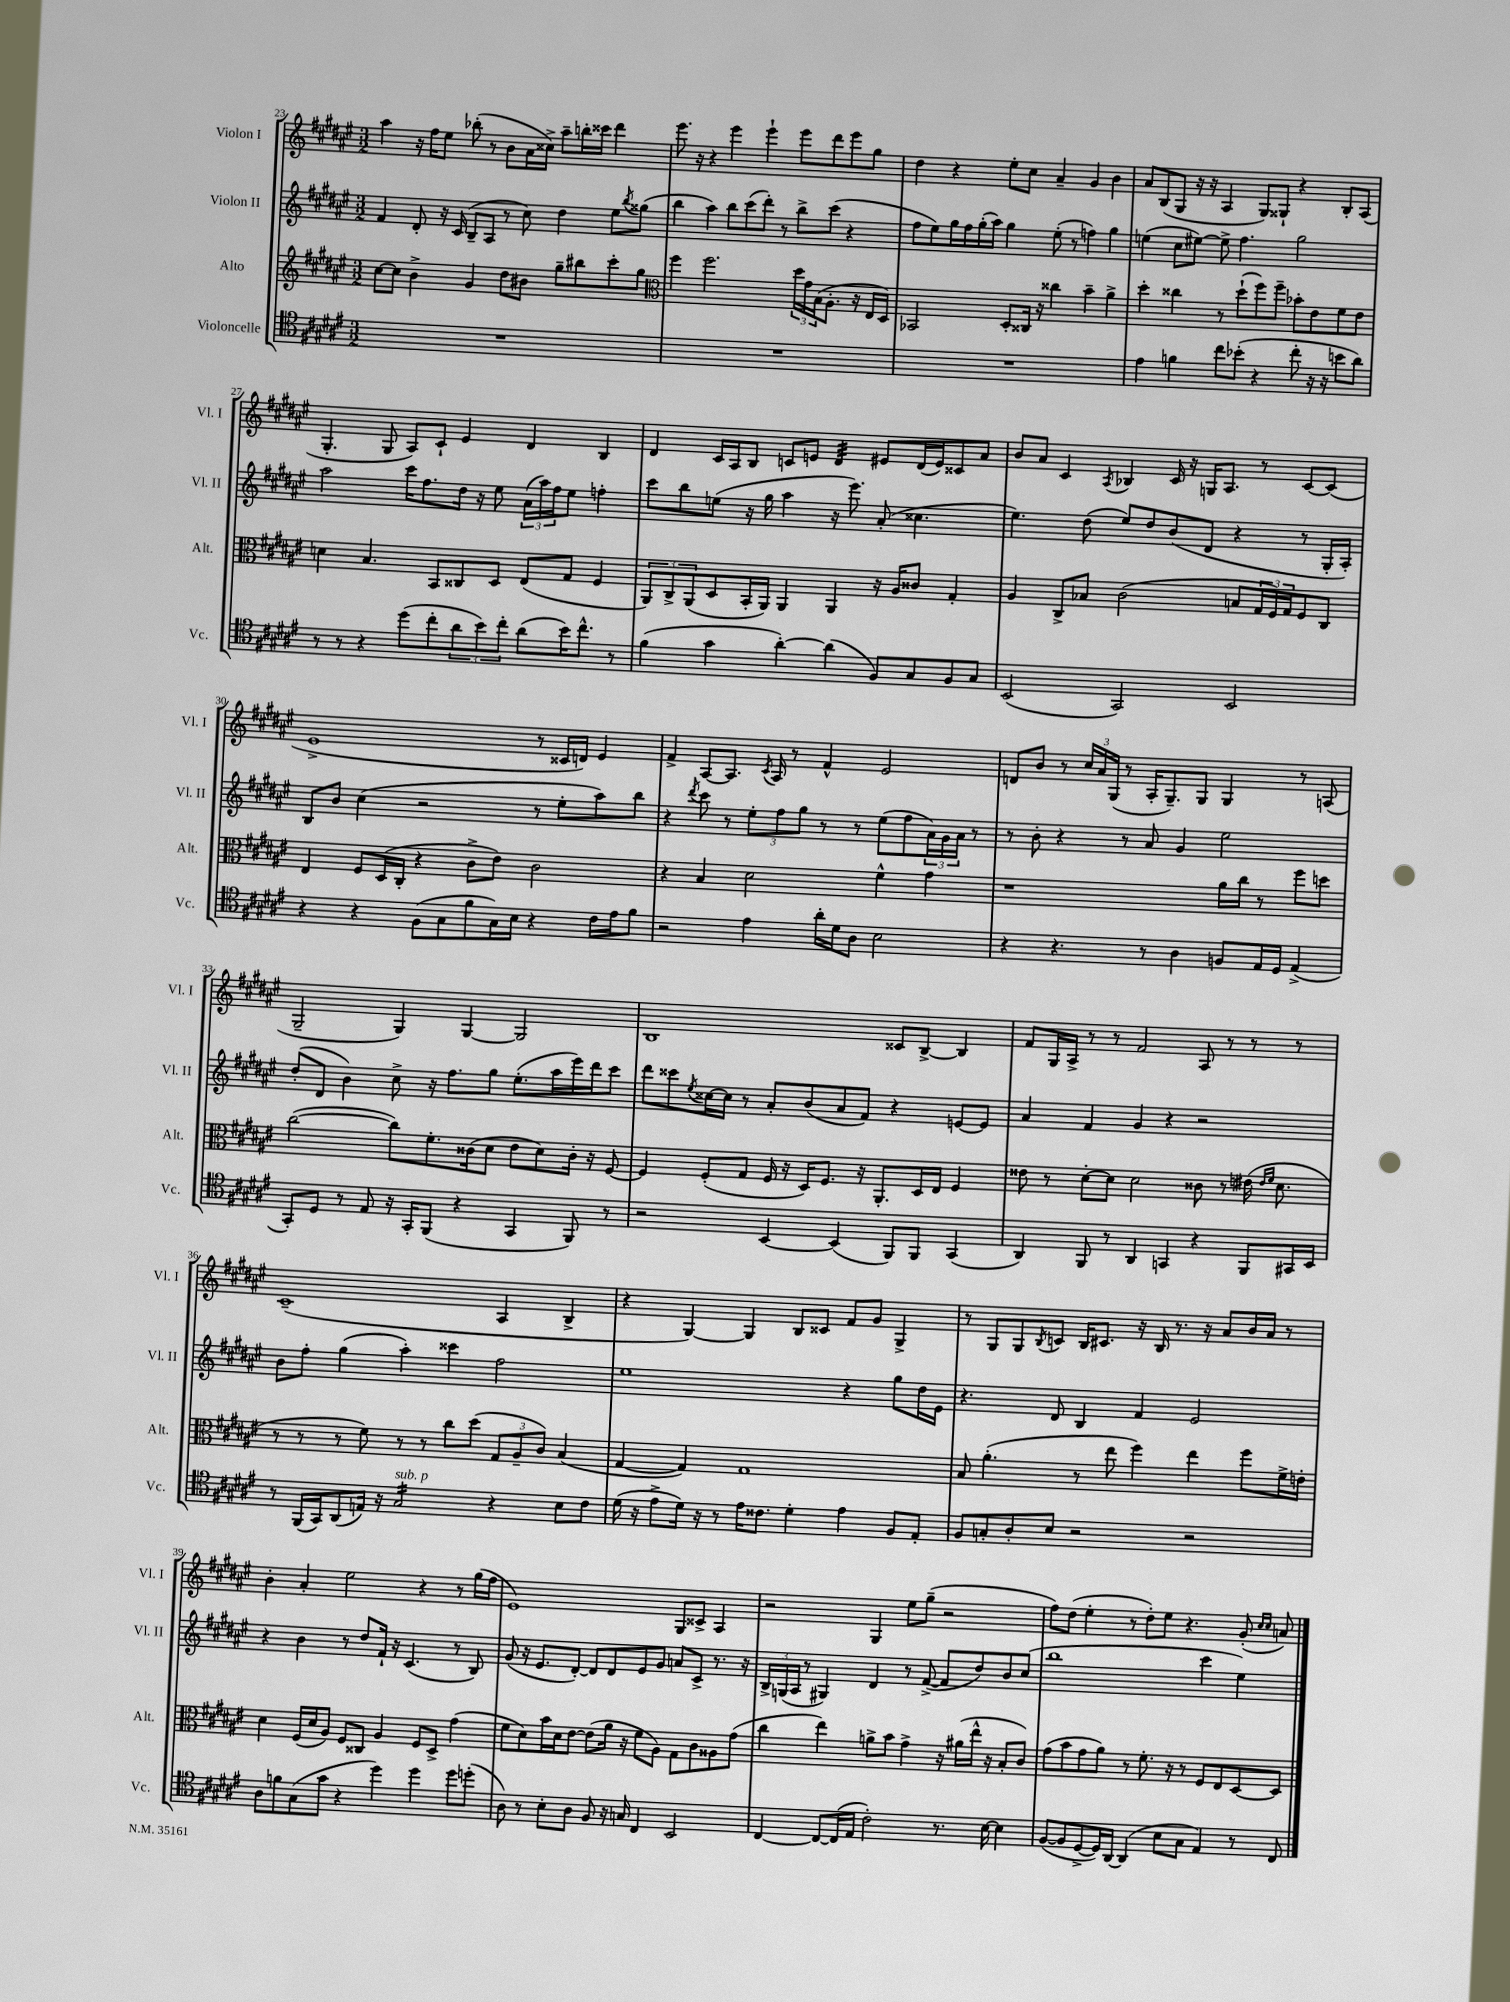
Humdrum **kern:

**kern	**kern	**kern	**kern
*staff4	*staff3	*staff2	*staff1
*clefC4	*clefG2	*clefG2	*clefG2
*k[f#c#g#d#a#e#]	*k[f#c#g#d#a#e#]	*k[f#c#g#d#a#e#]	*k[f#c#g#d#a#e#]
*M3/2	*M3/2	*M3/2	*M3/2
1.r	[8cc#	4f#	4aa#
.	8cc#]	.	.
.	4b^	8d#'	16r
.	.	.	16ff#
.	.	16r	8ee#
.	.	(16c#	.
.	4g#	8B~	(8bb-'
.	.	8A#	8r
.	8dd#	8r	8b
.	8b#	8cc#)	16a#
.	.	.	16cc##^)
.	8gg#~	4dd#	8aa#~
.	8bb#	.	16bb'
.	.	.	16ccc##
.	8ccc#'	8ee#	4ddd#
.	.	8qbb	.
.	8gg#	(8gg##	.
=	=	=	=
*	*clefC3	*	*
1.r	4ff#	4bb	8.eee#
.	.	.	16r
.	2.ff#	4aa#)	4r
.	.	8bb	4eee#
.	.	(8ccc#	.
.	.	8ddd#')	4eee#`
.	.	8r	.
.	24dd#	8bb^	8eee#
.	24g#	.	.
.	(24B	.	.
.	8.A#'	(8ccc#	8ddd#
.	.	4r	8eee#
.	16r	.	.
.	16E#	.	8gg#
.	16D#)	.	.
=	=	=	=
1.r	2BB-	8ff#	4dd#
.	.	8ee#)	.
.	.	16gg#	4r
.	.	16ff#	.
.	.	(16gg#'	.
.	.	16aa#)	.
.	8D#'	4gg#	8ee#'
.	16C##	.	8cc#
.	16r	.	.
.	4cc##	(8ee#'	4a#~
.	.	8r	.
.	4b~	4ff)	4g#
.	4a#^	4gg#	4b
=	=	=	=
4e#	4dd#'	(4ee	8a#
.	.	.	(8B
4f	4cc##	8cc#	8G#
.	.	[8ee#)	16r
.	.	.	16r
8cc#	8r	8ee#^]	4A#
(8b-'	(8dd#`	4.ff#	.
4r	8ff#)	.	8G#)
.	8ff#~	.	8G##`
8cc#'	8b-'	2gg#	4r
16r	8e#	.	.
16r	.	.	.
8b	8f#	.	8B'
8a#)	8e#	.	(8A#
=	=	=	=
8r	4d	2aa#	4.G#'
8r	.	.	.
4r	4.B	.	.
.	.	.	8G#
(8dd#	.	16ccc#	8A#)
.	.	8.ff#	.
8cc#'	8BB	.	8c#`
12a#	8C##	16dd#	4e#
.	.	16r	.
12b)	.	.	.
.	8D#	8ee#	.
12cc#'	.	.	.
(8a#	(8E#	(24a#	4d#
.	.	24aa#)	.
.	.	24ff#	.
16b)	8G#	8ee#	.
8.cc#^^	.	.	.
.	4F#	4ff'	4B
8r	.	.	.
=	=	=	=
(4f#	12AA#)	8ccc#	4d#
.	12C#^	.	.
.	.	8bb	.
.	(12AA#	.	.
4g#	8D#	(8ee	16c#
.	.	.	16A#
.	16BB'	16r	8B
.	16AA#)	16gg#	.
[4a#')	4AA#	4aa#	8c
.	.	.	8e
(4a#]	4AA#	16r	4d#
.	.	8.eee#)	.
8F#)	16r	(8a#'	8e#
.	16A#	.	.
8G#	8c##	4.cc##	(16d#
.	.	.	16e#)
8F#	4G#'	.	8c##
8G#	.	.	8a#
=	=	=	=
(2BB	4A#	4.ee#)	8b
.	.	.	8a#
.	8C#^	.	4c#
.	8B-	(8dd#	.
.	.	.	8qA#
2GG#)	(2c#	8ee#)	4B-
.	.	8dd#	.
.	.	(8b	16c#
.	.	.	16r
.	.	8d#	16G
.	.	.	8.A#
2BB	8B	4r	.
.	24G#	.	8r
.	24F#)	.	.
.	24G#	.	.
.	8F#	8r	[8c#
.	8C#	16G#'	(8c#]
.	.	16A#')	.
=	=	=	=
4r	4E#	8B	1e#^
.	.	8b	.
4r	8F#	(4cc#	.
.	(16D#	.	.
.	16C#'	.	.
(8F#	4r	2r	.
8G#	.	.	.
8f#	8c#^	.	.
16G#)	8e#)	.	.
16B	.	.	.
4r	2c#	8r	8r
.	.	8ee#'	16c##
.	.	.	16d)
16c#	.	8aa#)	4e#
16e#	.	.	.
8f#	.	8bb	.
=	=	=	=
2r	4r	4r	4f#^
.	.	8qddd#	.
.	4B	8ccc#	[8A#
.	.	8r	8.A#]
4e#	2d#	12ee#'	.
.	.	.	8qc#
.	.	.	16A#
.	.	12ff#	.
.	.	.	8r
.	.	12gg#	.
16a#'	.	8r	4f#^^
16d#	.	.	.
8A#	.	8r	.
2B	4f#^^	(8ee#	2e#
.	.	8ff#	.
.	4g#	24a#)	.
.	.	24g#	.
.	.	24a#	.
.	.	8r	.
=	=	=	=
4r	1r	8r	8d
.	.	8b'	8b
4.r	.	4r	8r
.	.	.	24cc#
.	.	.	24a#
.	.	.	(24G#
.	.	8r	8r
8r	.	8a#	16A#'
.	.	.	8.G#~)
4A#	.	4g#	.
.	.	.	8G#
8F	16a#	2ee#	4G#
.	16cc#	.	.
16E#	8r	.	.
16D#	.	.	.
(4E#^	8ff#	.	8r
.	8dd	.	(8A
=	=	=	=
8GG#')	([2cc#	(8dd#'	2G#~
8D#	.	8d#	.
8r	.	4b)	.
8E#	.	.	.
16r	8cc#])	8cc#^	4G#)
16GG#'	.	.	.
(8FF#	8.f#'	16r	.
.	.	8.ff#	.
4r	.	.	[4G#
.	(16c##	.	.
.	8d#	8gg#	.
4GG#	8e#	(8.ee#'	2G#]
.	8d#)	.	.
.	.	16aa#	.
8FF#)	16c##'	16eee#)	.
.	16r	16ddd#	.
8r	[8F#	8ccc#	.
=	=	=	=
2r	4F#]	8ddd#	1B
.	.	8ccc##	.
.	.	8qee#	.
.	(8F#'	[16cc##	.
.	.	16cc##]	.
.	8G#	8r	.
[4BB	16F#	8a#'	.
.	16r	.	.
.	16D#)	(8b	.
.	8.F#	.	.
(4BB]	.	8a#	.
.	16r	8f#)	.
.	8.AA#'	.	.
8FF#)	.	4r	8c##
8FF#	16D#	.	[8B^
.	16E#	.	.
(4GG#	4F#	[8e	4B]
.	.	8e]	.
=	=	=	=
4AA#)	8e##	4a#	8f#
.	8r	.	16G#
.	.	.	16A#^
8FF#	[8d#'	4f#	8r
8r	8d#]	.	8r
4AA#	2d#	4g#	2f#
4GG	.	4r	.
4r	8c##	2r	8A#
.	8r	.	8r
8FF#	(16e#	.	8r
.	16qqe#	.	.
.	16qqf#	.	.
.	8.d#	.	.
16GG#	.	.	8r
16BB	.	.	.
=	=	=	=
8r	8r	8b	(1c#~
(16FF#	8r	8ff#'	.
16GG#)	.	.	.
(8AA#	8r	(4gg#	.
16E)	8f#)	.	.
16r	.	.	.
2G#	8r	4aa#')	.
.	8r	.	.
.	8cc#	4ccc##	.
.	(8dd#	.	.
4r	12G#	2ff#	4A#
.	12A#~	.	.
.	12c#)	.	.
8B	(4B	.	4B^
8c#	.	.	.
=	=	=	=
(16d#	[4G#	1ee#	4r
16r	.	.	.
8e#^	.	.	.
16d#)	4G#])	.	[4G#)
16r	.	.	.
8r	.	.	.
16e#	1G#	.	4G#]
8.c##	.	.	.
4d#'	.	.	8B
.	.	.	8c##
4e#	.	4r	8f#
.	.	.	8g#
8F#	.	8gg#	4G#^
8E#'	.	16dd#	.
.	.	16e#	.
=	=	=	=
8F#	8B	4.r	8r
8G'	(4.a#'	.	8G#
8A#'	.	.	8G#
.	.	.	8qB
8B	.	8d#	8c
2r	8r	4B	16B
.	.	.	8.c#
.	8ee#	.	.
.	4ff#)	4f#	16r
.	.	.	16B
.	.	.	8.r
2r	4ee#	2e#	.
.	.	.	16r
.	.	.	8a#
.	8ff#	.	16b
.	.	.	16a#
.	16f#^	.	8r
.	16e'	.	.
=	=	=	=
8A#	4d#	4r	4b'
8f	.	.	.
(8G#	(16F#	4b	4a#'
.	16d#	.	.
8g#	8A#)	.	.
4r	8F#	8r	2ee#
.	8C##	8dd#	.
4dd#)	4A#	16f#`	.
.	.	16r	.
.	.	(4.c#	.
4dd#	8F#	.	4r
.	8D#^	.	.
8dd#	(4g#	8r	8r
(8dd'	.	8B)	(16gg#
.	.	.	16ff#
=	=	=	=
8A#)	8f#	(8g#	1e#)
8r	8d#)	16r	.
.	.	8.e#	.
8B'	16b	.	.
.	16d#	.	.
8A#	[8e#	[8d#')	.
8F#	(8e#]	8d#]	.
16r	16a#	8d#	.
16G	16r	.	.
4C#	8f#	8e#	.
.	8A#)	8g#	.
2BB	8G#	8a	8G#
.	8c#	8c#^	8c##^
.	8A##	8.r	4A#
.	(8g#	.	.
.	.	16r	.
=	=	=	=
[4C#	4cc#	24B^	2r
.	.	(24G	.
.	.	24A#	.
.	.	8r	.
8C#_	4ee#)	4G#)	.
(16C#]	.	.	.
16E#	.	.	.
2c#')	8a^	4d#	4G#
.	8b	.	.
.	4g#^	8r	8ee#
.	.	([8f#^	(8gg#~
8.r	16r	8f#]	2r
.	(16a#	.	.
.	16ee#^^	8dd#)	.
[16B	16r	.	.
4B]	8B'	8b	.
.	8c#)	(8cc#	.
=	=	=	=
([8F#	(8g#	1bb	8ff#)
8F#]	8b	.	(8dd#
[8D#^	8g#	.	4ee#'
16D#])	8a#)	.	.
[16AA#	.	.	.
(4AA#]	8r	.	8r
.	8.f#'	.	8dd#')
8B	.	.	8ee#
.	16r	.	.
8G#	8r	.	4.r
4E#)	8F#	4ccc#	.
.	8E#	.	.
8r	[8D#	4ee#)	(8g#'
.	.	.	16qqcc#
.	.	.	16qqcc#
8C#	8D#]	.	8a)
==	==	==	==
*-	*-	*-	*-
